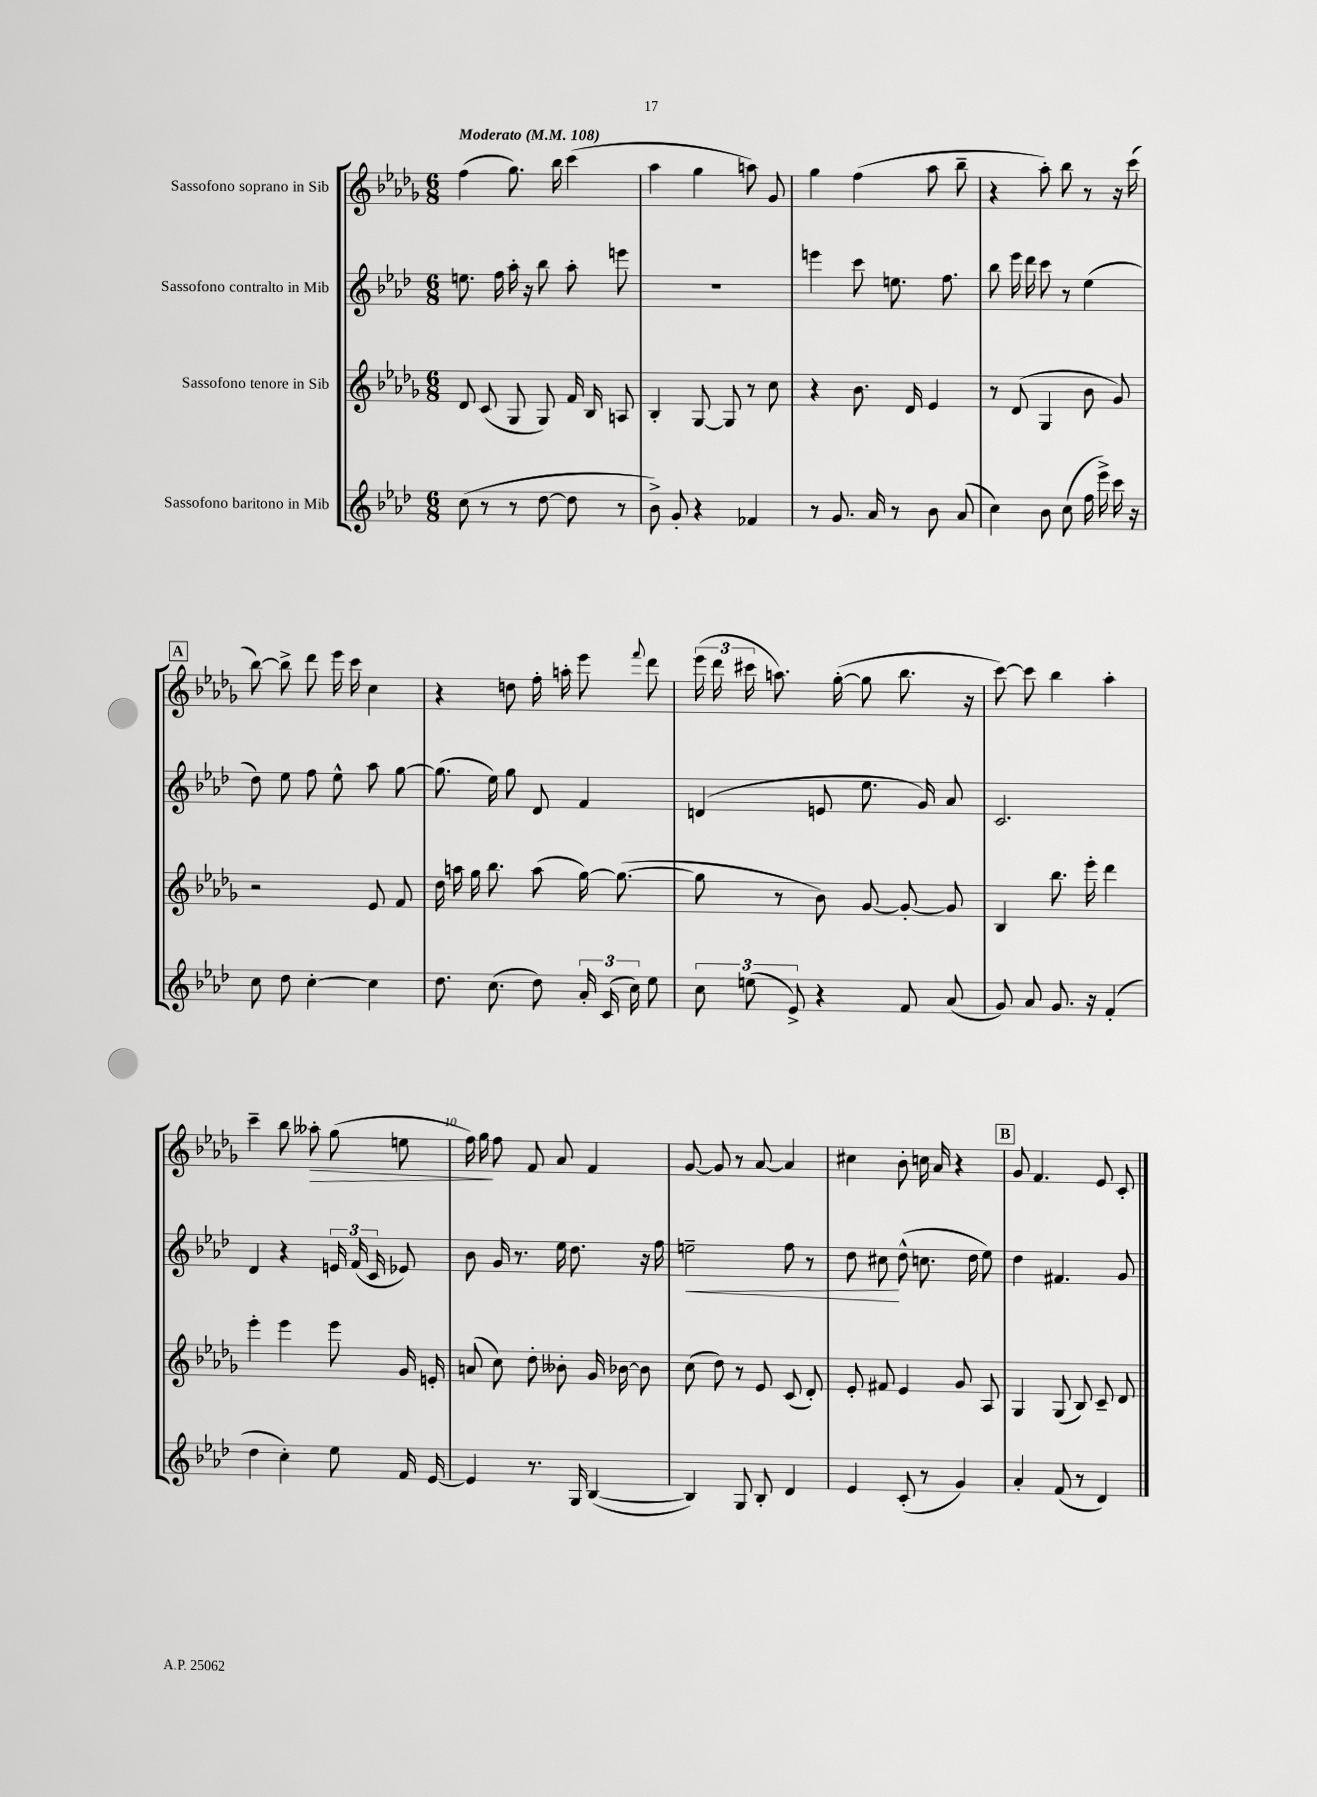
<<
\new StaffGroup <<
\new Staff = "s0" \with { instrumentName = "Sassofono soprano in Sib" } {
    \clef treble \key des \major \numericTimeSignature \time 6/8 \tempo "Moderato" 4 = 108
    \autoBeamOff f''4( ges''8.) bes''16 c'''4( |
    aes''4 ges''4 a''8) ges'8 |
    ges''4 f''4( aes''8 bes''8-- |
    r4 aes''8-.) bes''8 r8 r16 c'''16( |
    \mark \markup { \box "A" } bes''8~) bes''8-> des'''8 ees'''16 c'''16 c''4 |
    r4 d''8 f''16-. a''16-. ees'''8 \appoggiatura { f'''8 } des'''8 |
    \tuplet 3/2 { ees'''16( des'''16 cis'''16 } a''8.) ges''16~-.( ges''8 bes''8. r16 |
    c'''8~) c'''8 bes''4 aes''4-. |
    c'''4-- bes''8 aeses''8-.\> ges''8( e''8 |
    f''16) ges''16\! f''8 f'8 aes'8 f'4 |
    ges'8~ ges'8 r8 aes'8~ aes'4 |
    cis''4 bes'8-. c''16 aes'16 r4 |
    \mark \markup { \box "B" } ges'8 f'4. ees'8 c'8-. \bar "|." |
}
\new Staff = "s1" \with { instrumentName = "Sassofono contralto in Mib" } {
    \clef treble \key aes \major \numericTimeSignature \time 6/8
    \autoBeamOff e''8. f''16 aes''16-. r16 bes''8 aes''8-. e'''8 |
    R2. |
    e'''4 c'''8 e''8. f''8. |
    bes''8 ees'''16 des'''16 c'''8 r8 ees''4( |
    \mark \markup { \box "A" } des''8) ees''8 f''8 ees''8-^ aes''8 g''8~ |
    g''8.( ees''16) g''8 des'8 f'4 |
    d'4( e'8 ees''8. g'16) aes'8 |
    c'2. |
    des'4 r4 \tuplet 3/2 { e'16 f'16( c'16 } ees'8) |
    bes'8 g'16 r8. ees''16 des''8. r16 f''16 |
    e''2--\< f''8 r8 |
    des''8 cis''8\! des''8-^( c''8. des''16 ees''8) |
    \mark \markup { \box "B" } des''4 fis'4. g'8 \bar "|." |
}
\new Staff = "s2" \with { instrumentName = "Sassofono tenore in Sib" } {
    \clef treble \key des \major \numericTimeSignature \time 6/8
    \autoBeamOff des'8 c'8( ges8 ges8) f'16 bes16 a8 |
    bes4-. ges8~ ges8 r8 c''8 |
    r4 bes'8. des'16 ees'4 |
    r8 des'8( ges4 bes'8 ges'8) |
    \mark \markup { \box "A" } r2 ees'8 f'8 |
    des''16 a''16 ges''16 bes''8. a''8( ges''16~) ges''8.~( |
    ges''8 r8 bes'8) ges'8~ ges'8~-. ges'8 |
    bes4 bes''8. ees'''16-. des'''4 |
    ees'''4-. ees'''4 ees'''8 ges'16 e'16-. |
    a'8( c''8) des''8-. beses'8-. ges'16 bes'16~ bes'8 |
    c''8( des''8) r8 ees'8 c'8( des'8-.) |
    ees'8-. fis'8 ees'4 ges'8 aes8 |
    \mark \markup { \box "B" } ges4 ges8( bes8) c'8-- des'8 \bar "|." |
}
\new Staff = "s3" \with { instrumentName = "Sassofono baritono in Mib" } {
    \clef treble \key aes \major \numericTimeSignature \time 6/8
    \autoBeamOff c''8( r8 r8 des''8~ des''8 r8 |
    bes'8->) g'8-. r4 fes'4 |
    r8 g'8. aes'16 r8 bes'8 aes'8( |
    c''4) bes'8 c''8( f''16 ees'''16->) c'''16 r16 |
    \mark \markup { \box "A" } c''8 des''8 c''4~-. c''4 |
    des''8. c''8.( des''8) \tuplet 3/2 { aes'16-. c'16( c''16) } ees''8 |
    \tuplet 3/2 { c''8 e''8( ees'8->) } r4 f'8 aes'8( |
    g'8) aes'8 g'8. r16 f'4-.( |
    des''4 c''4-.) ees''8 f'16 ees'16~ |
    ees'4 r8. g16 bes4~( |
    bes4) g8 bes8-. des'4 |
    ees'4 c'8-.( r8 g'4) |
    \mark \markup { \box "B" } aes'4-. f'8( r8 des'4) \bar "|." |
}
>>
>>
\layout { \context { \Score \override BarNumber.break-visibility = ##(#f #t #t) barNumberVisibility = #(every-nth-bar-number-visible 5) } }
